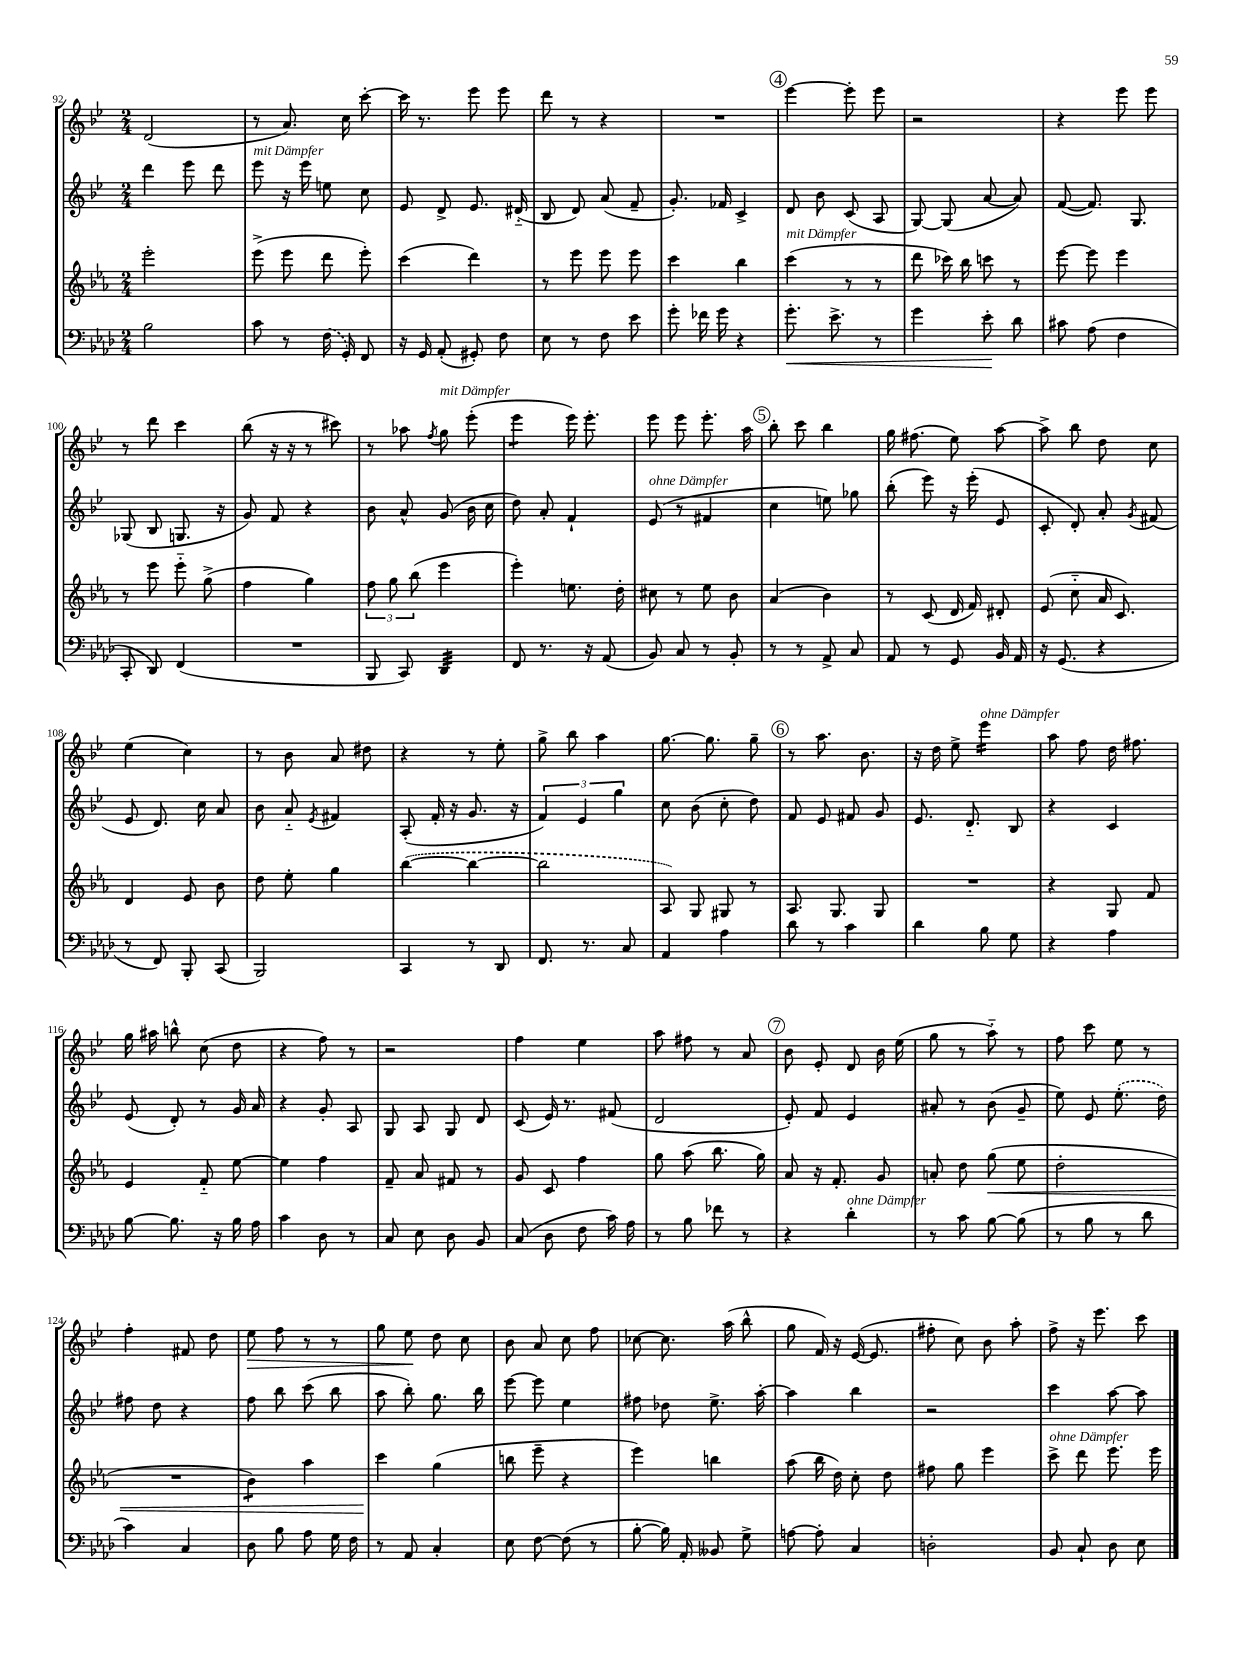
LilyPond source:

<<
\new StaffGroup <<
\new Staff = "s0" {
    \clef treble \key bes \major \numericTimeSignature \time 2/4
    \autoBeamOff d'2( |
    r8 a'8.) c''16 c'''8~-. |
    c'''16 r8. ees'''8 ees'''8 |
    d'''8 r8 r4 |
    R2 |
    \mark \markup { \circle "4" } ees'''4~ ees'''8-. ees'''8 |
    r2 |
    r4 ees'''8 ees'''8 |
    r8 d'''8 c'''4 |
    bes''8( r16 r16 r8 cis'''8) |
    r8 aes''8 \acciaccatura { f''8 } g''8^\markup { \italic "mit Dämpfer" } ees'''8-.( |
    ees'''4:8 ees'''16) ees'''8.-. |
    ees'''8 ees'''8 ees'''8.-. a''16 |
    \mark \markup { \circle "5" } bes''8-. c'''8 bes''4 |
    g''16 fis''8.( ees''8) a''8~ |
    a''8-> bes''8 d''8 c''8 |
    ees''4( c''4) |
    r8 bes'8 a'8 dis''8 |
    r4 r8 ees''8-. |
    g''8-> bes''8 a''4 |
    g''8.~ g''8. g''8-- |
    \mark \markup { \circle "6" } r8 a''8. bes'8. |
    r16 d''16 ees''8-> ees'''4:16^\markup { \italic "ohne Dämpfer" } |
    a''8 f''8 d''16 fis''8. |
    g''16 ais''16 b''8-^ c''8( d''8 |
    r4 f''8) r8 |
    r2 |
    f''4 ees''4 |
    a''8 fis''8 r8 a'8 |
    \mark \markup { \circle "7" } bes'8 ees'8-. d'8 bes'16 ees''16( |
    g''8 r8 a''8-_) r8 |
    f''8 c'''8 ees''8 r8 |
    f''4-. fis'8 d''8 |
    ees''8\> f''8 r8 r8 |
    g''8 ees''8\! d''8 c''8 |
    bes'8 a'8 c''8 f''8 |
    ces''8~ ces''8. a''16( bes''8-^ |
    g''8 f'16) r16 ees'16~( ees'8. |
    fis''8-. c''8) bes'8 a''8-. |
    f''8-> r16 ees'''8. c'''8 \bar "|." |
}
\new Staff = "s1" {
    \clef treble \key bes \major \numericTimeSignature \time 2/4
    \autoBeamOff d'''4 ees'''8 d'''8 |
    ees'''8^\markup { \italic "mit Dämpfer" } r16 ees'''16 e''8 c''8 |
    ees'8 d'8-> ees'8. dis'16-_( |
    bes8 d'8) a'8( f'8-- |
    g'8.-.) fes'16 c'4-> |
    \mark \markup { \circle "4" } d'8 bes'8 c'8( a8 |
    g8~) g8( a'8~ a'8) |
    f'8~( f'8.) g8. |
    ges8( bes8 g8. r16 |
    g'8) f'8 r4 |
    bes'8 a'8-^ g'8( bes'16 c''16 |
    d''8) a'8-. f'4-! |
    ees'8^\markup { \italic "ohne Dämpfer" }( r8 fis'4 |
    \mark \markup { \circle "5" } c''4 e''8) ges''8 |
    bes''8-.( ees'''8) r16 ees'''16-.( ees'8 |
    c'8-. d'8-.) a'8-. \acciaccatura { g'8 } fis'8( |
    ees'8 d'8.) c''16 a'8 |
    bes'8 a'8-_ \acciaccatura { ees'8 } fis'4 |
    a8-.( f'16-. r16 g'8. r16 |
    \tuplet 3/2 { f'4) ees'4 g''4 } |
    c''8 bes'8( c''8-. d''8) |
    \mark \markup { \circle "6" } f'8 ees'8 fis'8 g'8 |
    ees'8. d'8.-_ bes8 |
    r4 c'4 |
    ees'8( d'8-.) r8 g'16 a'16 |
    r4 g'8-. a8 |
    g8 a8 g8 d'8 |
    c'8( ees'16) r8. fis'8( |
    d'2 |
    \mark \markup { \circle "7" } ees'8-.) f'8 ees'4 |
    ais'8-. r8 bes'8( g'8-- |
    ees''8) ees'8 \once \slurDashed ees''8.-.( d''16) |
    fis''8 d''8 r4 |
    f''8 bes''8 c'''8( bes''8 |
    a''8 bes''8-.) g''8. bes''16 |
    ees'''8~ ees'''8 ees''4 |
    fis''8 des''8 ees''8.-> a''16~-. |
    a''4 bes''4 |
    r2 |
    c'''4 a''8~ a''8 \bar "|." |
}
\new Staff = "s2" {
    \clef treble \key ees \major \numericTimeSignature \time 2/4
    \autoBeamOff ees'''2-. |
    ees'''8->( ees'''8 d'''8 ees'''8-.) |
    c'''4( d'''4) |
    r8 ees'''8 ees'''8 ees'''8 |
    c'''4 bes''4 |
    \mark \markup { \circle "4" } c'''4^\markup { \italic "mit Dämpfer" }( r8 r8 |
    d'''8 ces'''16) bes''16 c'''8 r8 |
    ees'''8~ ees'''8 ees'''4 |
    r8 ees'''8 ees'''8-_ g''8->( |
    f''4 g''4) |
    \tuplet 3/2 { f''8 g''8 bes''8( } ees'''4 |
    ees'''4-.) e''8. d''16-. |
    cis''8 r8 ees''8 bes'8 |
    \mark \markup { \circle "5" } aes'4( bes'4) |
    r8 c'8( d'16 f'16) dis'8-. |
    ees'8( c''8-_ aes'16 c'8.) |
    d'4 ees'8 bes'8 |
    d''8 ees''8-. g''4 |
    \once \slurDashed bes''4~( bes''4~ |
    bes''2 |
    aes8) g8 gis8 r8 |
    \mark \markup { \circle "6" } aes8. g8. g8 |
    R2 |
    r4 g8 f'8 |
    ees'4 f'8-_ ees''8~ |
    ees''4 f''4 |
    f'8-- aes'8 fis'8 r8 |
    g'8 c'8 f''4 |
    g''8 aes''8( bes''8. g''16) |
    \mark \markup { \circle "7" } aes'8 r16 f'8.-. g'8 |
    a'8-. d''8 g''8\<( ees''8 |
    d''2-. |
    R2 |
    bes'4:8) aes''4 |
    c'''4\! g''4( |
    b''8 ees'''8-- r4 |
    ees'''4) b''4 |
    aes''8( bes''16 d''16) c''8-. d''8 |
    fis''8 g''8 ees'''4 |
    c'''8->^\markup { \italic "ohne Dämpfer" } d'''8 ees'''8. ees'''16 \bar "|." |
}
\new Staff = "s3" {
    \clef bass \key aes \major \numericTimeSignature \time 2/4
    \autoBeamOff bes2 |
    c'8 r8 \once \slurDashed f16( g,16-.) f,8 |
    r16 g,16 aes,8-.( gis,8-.) f8 |
    ees8 r8 f8 ees'8 |
    g'8-. fes'16 g'16 r4 |
    \mark \markup { \circle "4" } g'8.-.\< ees'8.-> r8 |
    g'4 ees'8-.\! des'8 |
    cis'8 aes8( f4 |
    c,8-. des,8) f,4( |
    R2 |
    bes,,8 c,8) des,4:32 |
    f,8 r8. r16 aes,8( |
    bes,8) c8 r8 bes,8-. |
    \mark \markup { \circle "5" } r8 r8 aes,8-> c8 |
    aes,8 r8 g,8 bes,16 aes,16 |
    r16 g,8.( r4 |
    r8 f,8) bes,,8-. c,8( |
    bes,,2) |
    c,4 r8 des,8 |
    f,8. r8. c8 |
    aes,4 aes4 |
    \mark \markup { \circle "6" } des'8 r8 c'4 |
    des'4 bes8 g8 |
    r4 aes4 |
    bes8~ bes8. r16 bes16 aes16 |
    c'4 des8 r8 |
    c8 ees8 des8 bes,8 |
    c8( des8 f8 c'16) aes16 |
    r8 bes8 fes'8 r8 |
    \mark \markup { \circle "7" } r4 des'4-.^\markup { \italic "ohne Dämpfer" } |
    r8 c'8 bes8~ bes8( |
    r8 bes8 r8 des'8 |
    c'4) c4 |
    des8 bes8 aes8 g16 f16 |
    r8 aes,8 c4-. |
    ees8 f8~ f8( r8 |
    bes8~-. bes16) aes,16-. beses,8 g8-> |
    a8~ a8-. c4 |
    d2-. |
    bes,8 c8-! des8 ees8 \bar "|." |
}
>>
>>
\layout { \context { \Score currentBarNumber = #92 } }
